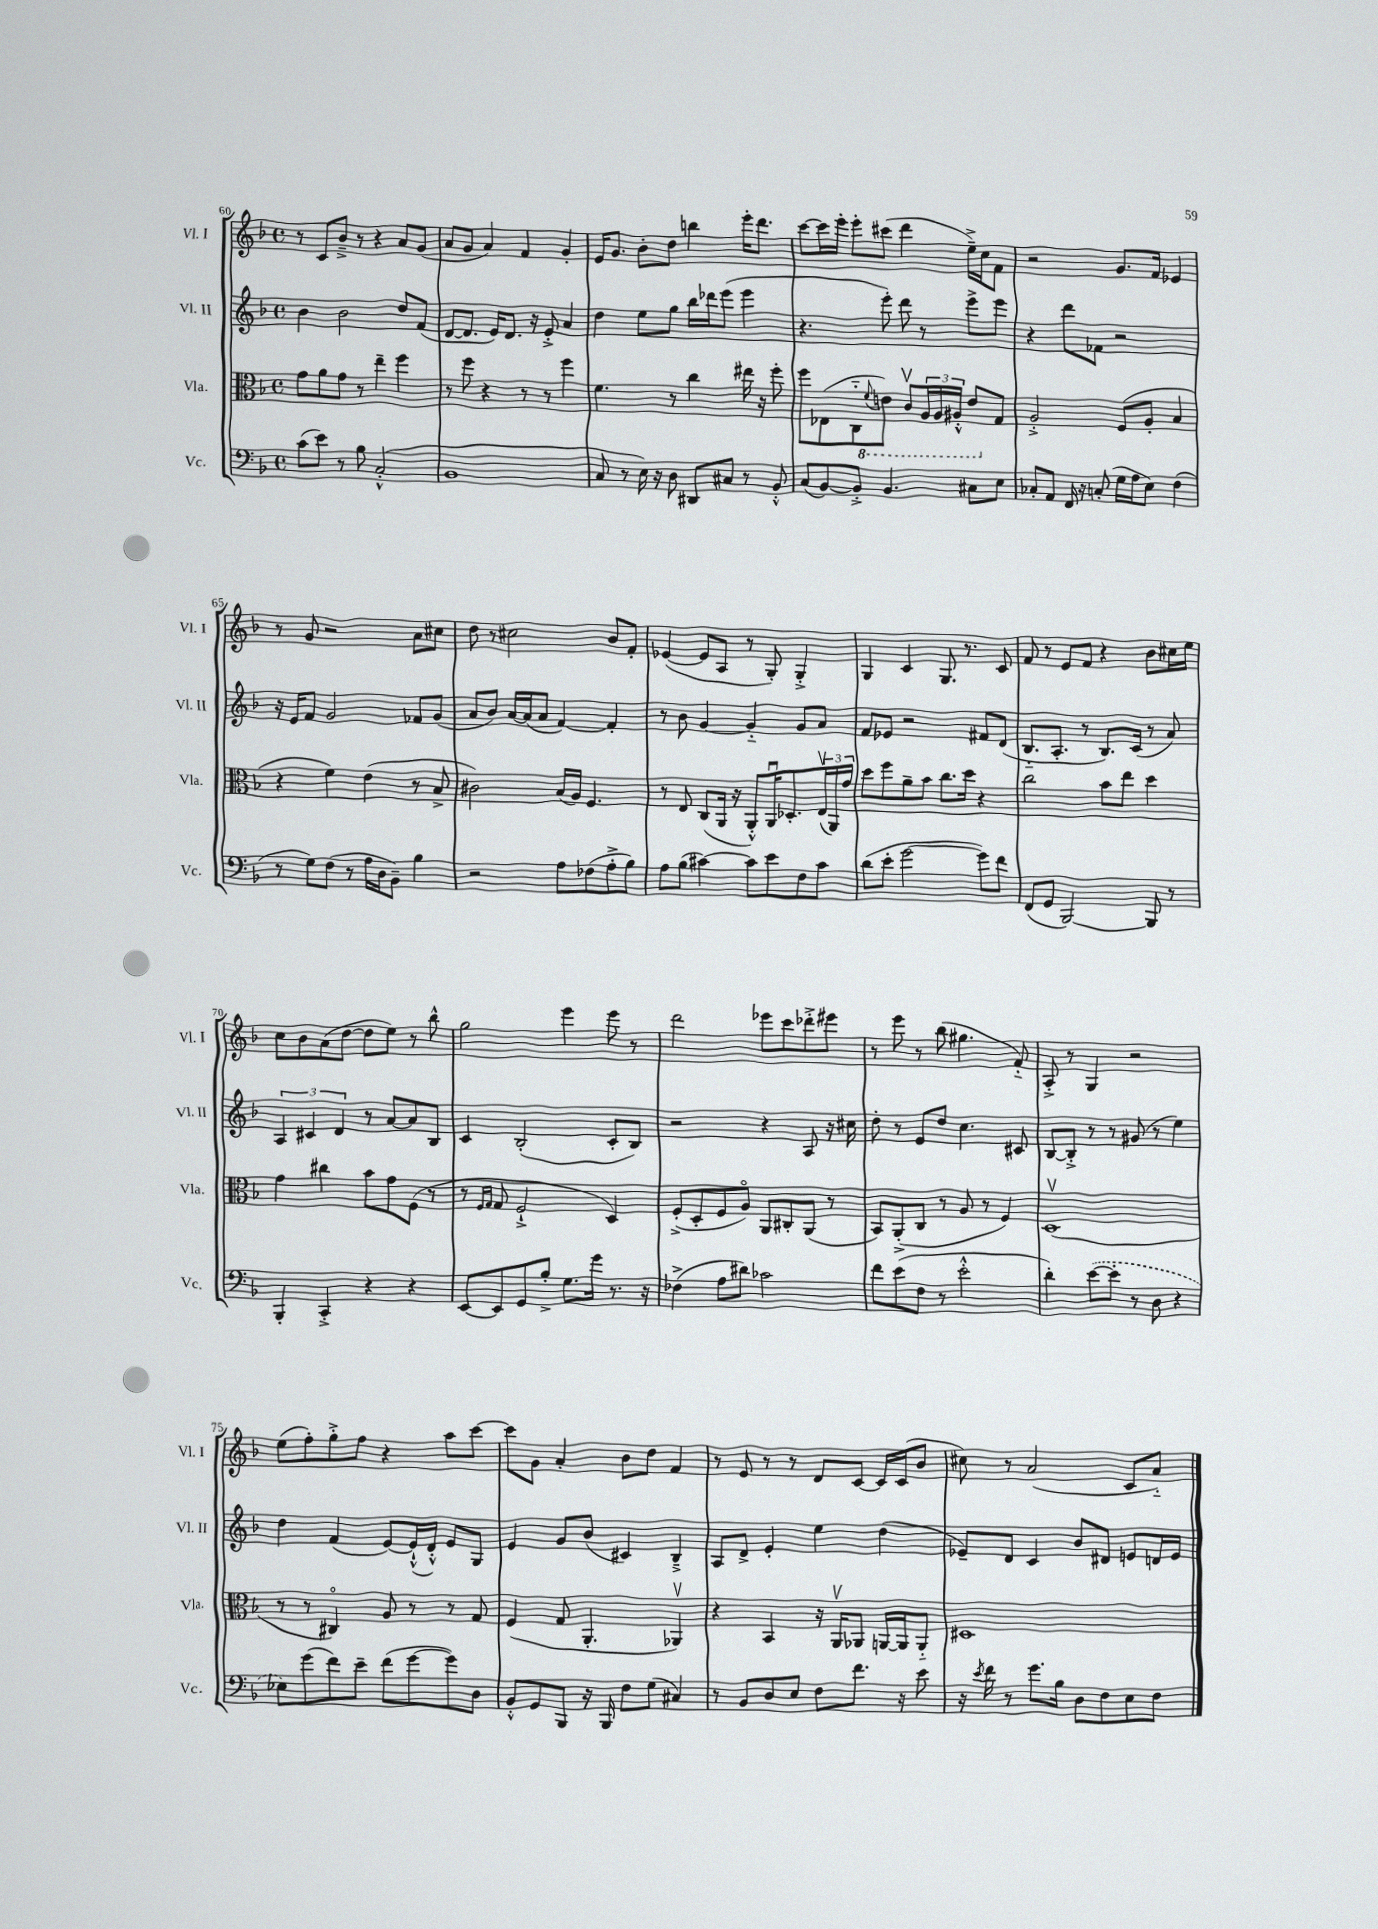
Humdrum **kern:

**kern	**kern	**kern	**kern
*staff4	*staff3	*staff2	*staff1
*clefF4	*clefC3	*clefG2	*clefG2
*k[b-]	*k[b-]	*k[b-]	*k[b-]
*M4/4	*M4/4	*M4/4	*M4/4
*met(c)	*met(c)	*met(c)	*met(c)
(8c	8g	4b-	8r
8e)	8a	.	8c
8r	8g	2b-	8b-~^
8B-	8r	.	8r
(2C'^^	4ee~	.	4r
.	4ff	8dd	8a
.	.	(8f	(8g
=	=	=	=
1BB-	8r	[8d	8a
.	8ff	8.d]	8g
.	4r	.	4a)
.	.	16e)	.
.	.	8.d	.
.	8r	.	4f
.	.	16r	.
.	8r	8e'^	.
.	4ff	4a	4g'
=	=	=	=
8C	4.f	4dd	16e
.	.	.	8.g
8r	.	.	.
16E)	.	8ee	8b-'
16r	.	.	.
8D	8r	8gg	8dd
8DD#	4cc	16bb-	4bb
.	.	16ddd-	.
8C#	.	(8eee	.
8r	16ee#	4eee	16eee'
.	16r	.	8.ddd
8BB-'^^	8ff'	.	.
=	=	=	=
(8C	8ff	4.r	[8ccc
[8BB-)	(8E-	.	16ccc]
.	.	.	16eee'
8BB-'^]	8C'~	.	8eee'
.	8qqF	.	.
4.BB-	8E)	8eee')	(8ccc#
.	8Cv	8ddd	4ddd
.	24AA	8r	.
.	24AA	.	.
.	24AA#'^^	.	.
8C#	8E	8eee^	16ee~^)
.	.	.	16cc
8E	8G	8eee	8f
=	=	=	=
8C-'	2A'^	4r	2r
8AA	.	.	.
16FF	.	8ddd	.
16r	.	.	.
(8C'	.	8f-	.
16G	(8F	2r	8.g
16A	.	.	.
8E)	8A'	.	.
.	.	.	16f
(4F	4B-	.	4e-
=	=	=	=
8r	4r	16r	8r
.	.	16e	.
8G)	.	8f	8g
(8F	4f)	2g	2r
8r	.	.	.
16A	(4e	.	.
16D	.	.	.
8BB-~)	.	.	.
4B-	8r	8f-	8a
.	8B-^	(8g	8cc#
=	=	=	=
2r	2c#)	8a	8dd
.	.	8b-)	8r
.	.	[16a	2cc#
.	.	(16a]	.
.	.	8a	.
8A	(16B-	[4f)	.
.	16A)	.	.
(8F-	4.F	.	.
8A'^	.	4f']	8b-
8B-)	.	.	8f'
=	=	=	=
8A	8r	8r	([4e-
(8B-	8E	8b-	.
[4c#)	(8C	[4g	8e-]
.	16AA	.	8A
.	16r	.	.
8c#]	8AA'^^)	4g'~]	8r
8e	16AAu	.	8G')
.	8.D-'	.	.
8F	.	8g	4G'^
8c#	(24Ev	8a	.
.	24AA)	.	.
.	24g	.	.
=	=	=	=
(8d	8dd	8f	4G
8e'	8ff	8e-	.
[2g	8a~	2r	4c
.	8b-	.	.
.	8.cc	.	8.G
.	16dd	.	8.r
8g])	4r	8f#	.
8f	.	(8d	8c
=	=	=	=
(8FF	2cc	8.B-'~	8f
8GG	.	.	8r
.	.	8.A'	.
[2BBB-)	.	.	8e
.	.	8r	8f
.	8b-	8.B-)	4r
.	8ee	.	.
.	.	(16c	.
8BBB-]	4dd	8r	8b-
8r	.	8a)	16cc#
.	.	.	16ee
=	=	=	=
4BBB-'	4g	6A	8cc
.	.	.	8b-
.	.	6c#	.
4CC'^	4cc#	.	(8a
.	.	6d	.
.	.	.	[8dd
4r	8b-	8r	8dd]
.	8g	[8a	8ee)
4r	(8F	8a]	8r
.	8r	8B-	8bb-^^
=	=	=	=
[8EE	8r	4c	2gg
.	16qqF	.	.
.	16qqG	.	.
8EE]	8G	.	.
8GG	2F`^	(2B-'	.
8B-'^	.	.	.
8.G	.	.	4eee
16g	.	.	.
8.r	4D)	8c'	8eee
.	.	8B-)	8r
16r	.	.	.
=	=	=	=
(4F-^	(8F'^	2r	2ddd
.	8D'	.	.
8A	8F	.	.
8d#)	8Ao)	.	.
2c-	8AA	4r	8eee-
.	8C#'	.	8ccc
.	(8AA	8A	8ddd-'^
.	8r	16r	8eee#
.	.	16cc#	.
=	=	=	=
8f	8BB-)	8dd'	8r
(8e	(8AA'^	8r	8eee
8F	8C	8e	8r
8r	8r	8dd	(8bb-
2e'^^	8A	4.cc	4.gg#
.	8r	.	.
.	4F)	.	.
.	.	8c#	8f'~)
=	=	=	=
4d')	(1Dv	[8B-	8A'^
.	.	8B-'^]	8r
([8e	.	8r	4G
8e']	.	8r	.
8r	.	(8g#	2r
8D	.	8r	.
4r	.	4ee)	.
=	=	=	=
8E-)	8r	4dd	(8ee
(8g	8r	.	8ff')
8f)	4C#o)	(4f	8gg'^
8e~	.	.	8ff
(8f	8A	[8e)	4r
[8g	8r	(16e`^^]	.
.	.	16d'^^)	.
8g])	8r	8e	8aa
8D	8G	8G	[8ccc
=	=	=	=
8BB-'^^	(4F	4e	8ccc]
8GG	.	.	8g
8BBB-	8G	8g	4a'
16r	4.AA'	(8b-	.
16BBB-	.	.	.
8F	.	4c#)	8b-
(8G	.	.	8dd
4C#)	4AA-v)	4B-~^	4f
=	=	=	=
8r	4r	8A	8r
8BB-	.	8d^	8e
8D	4BB-	4e'	8r
8E	.	.	8r
8F	16r	4ee	8d
.	16AAv	.	.
8.f	8AA-	.	[8c
.	[16AA	(4dd	16c]
16r	16AA]	.	(16c
8e	8AA'~	.	8b-
=	=	=	=
16r	1D#	8e-~)	8cc#)
8qe	.	.	.
16f	.	.	.
8r	.	8d	8r
8.g	.	4c	(2a
16B-	.	.	.
8D	.	8b-	.
8F	.	8d#	.
8E	.	8e	8c
8F	.	16d	8a'~)
.	.	16e	.
==	==	==	==
*-	*-	*-	*-
